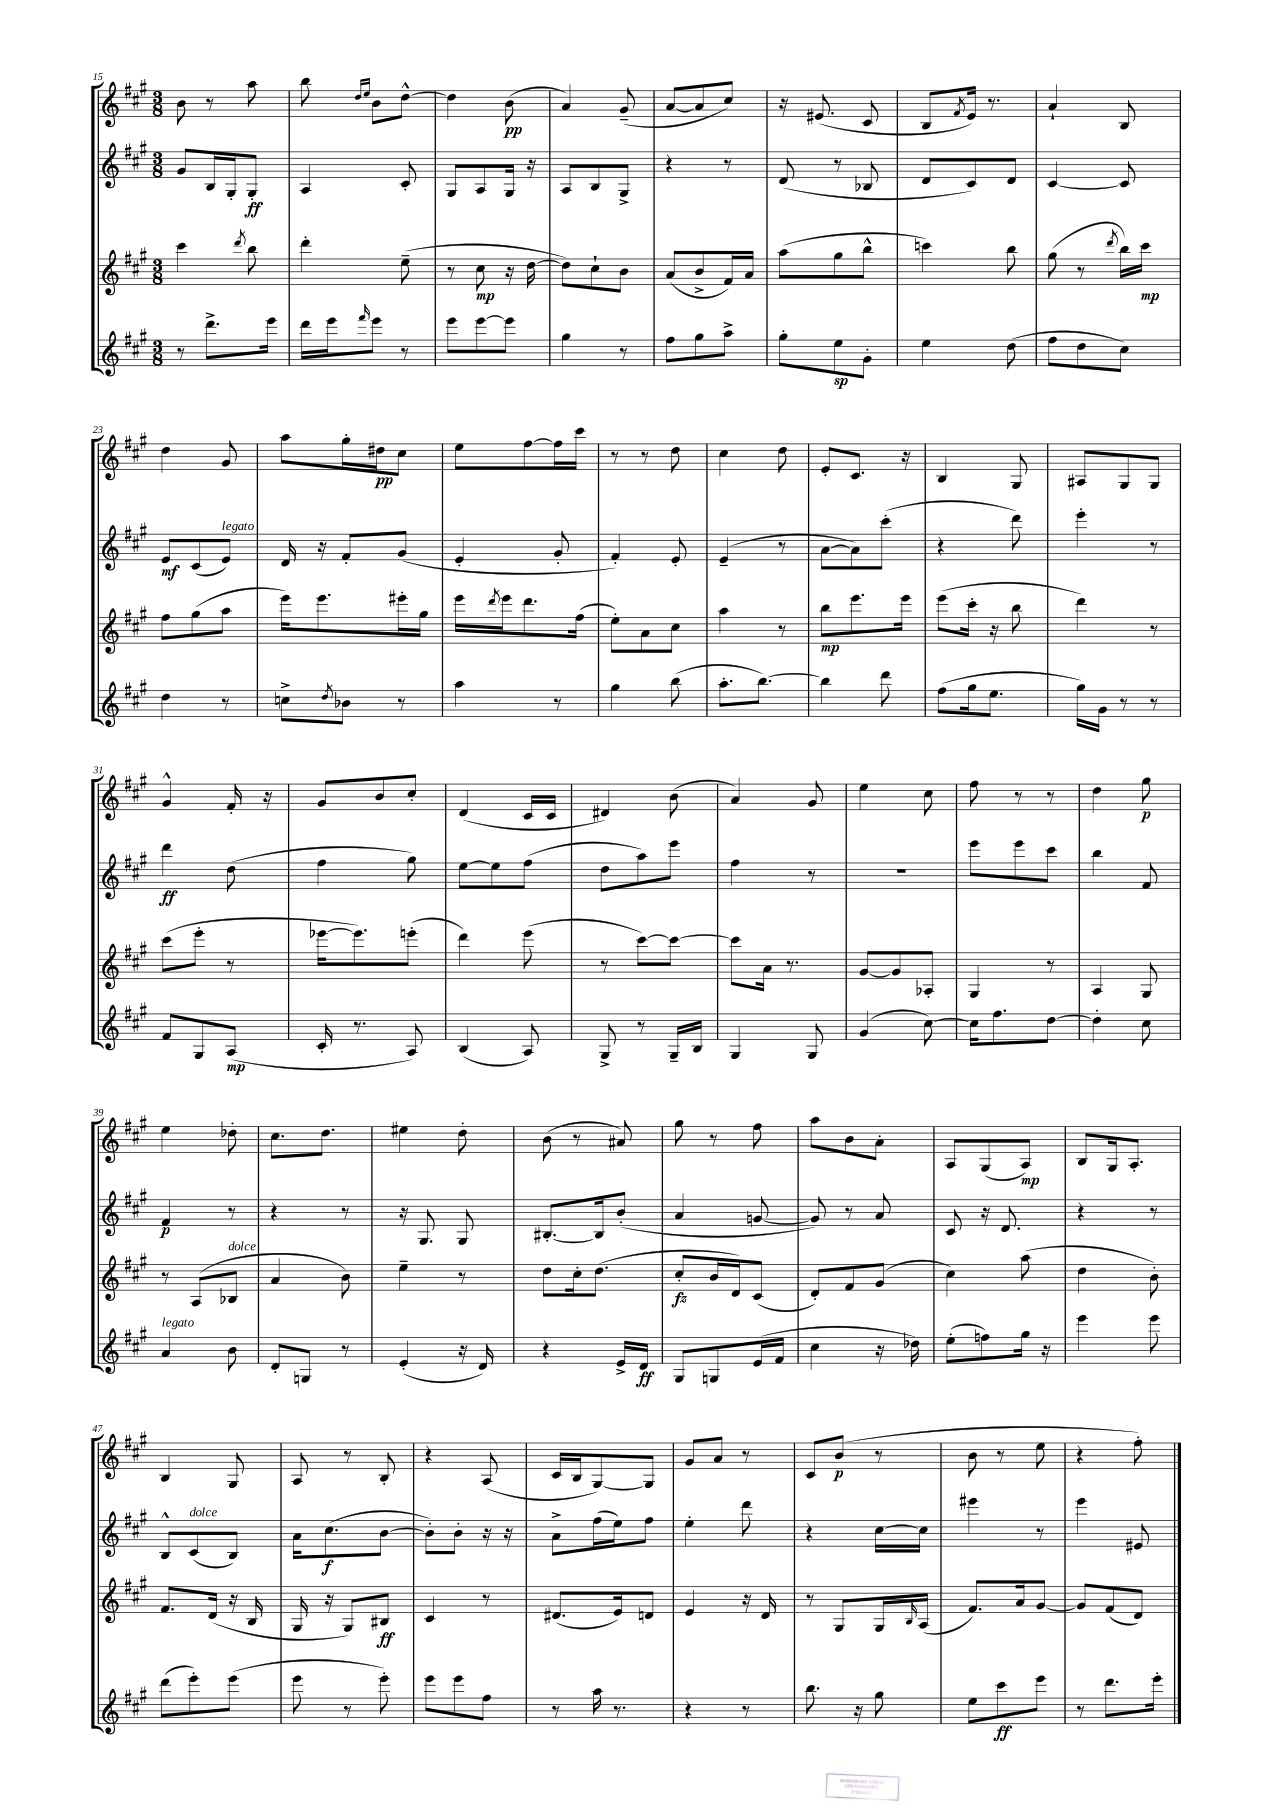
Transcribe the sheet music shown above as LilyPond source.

<<
\new StaffGroup <<
\new Staff = "s0" {
    \clef treble \key a \major \numericTimeSignature \time 3/8
    b'8 r8 a''8 |
    b''8 \grace { d''16 e''16 } b'8 d''8~-^ |
    d''4 b'8\pp( |
    a'4) gis'8--( |
    a'8~ a'8 cis''8) |
    r16 eis'8.( cis'8 |
    b8 \acciaccatura { fis'8 } e'16) r8. |
    a'4-! b8 |
    d''4 gis'8 |
    a''8 gis''16-. dis''16\pp cis''8 |
    e''8 fis''8~ fis''16 cis'''16 |
    r8 r8 d''8 |
    cis''4 d''8 |
    e'8-. cis'8. r16 |
    b4 gis8 |
    ais8 gis8 gis8 |
    gis'4-^ fis'16-. r16 |
    gis'8 b'8 cis''8-. |
    d'4( cis'16 cis'16 |
    dis'4) b'8( |
    a'4) gis'8 |
    e''4 cis''8 |
    fis''8 r8 r8 |
    d''4 gis''8\p |
    e''4 des''8-. |
    cis''8. d''8. |
    eis''4 d''8-. |
    b'8( r8 ais'8) |
    gis''8 r8 fis''8 |
    a''8 b'8 a'8-. |
    a8 gis8( a8\mp) |
    b8 gis16 a8.-. |
    b4 gis8 |
    a8 r8 b8-. |
    r4 a8( |
    cis'16 b16 gis8~) gis8 |
    gis'8 a'8 r8 |
    cis'8 b'8\p( r8 |
    b'8 r8 e''8 |
    r4 fis''8-.) \bar "|." |
}
\new Staff = "s1" {
    \clef treble \key a \major \numericTimeSignature \time 3/8
    gis'8 b16 gis16-. gis8-.\ff |
    a4 cis'8-. |
    gis8 a8 gis16 r16 |
    a8 b8 gis8-> |
    r4 r8 |
    d'8( r8 bes8 |
    d'8 cis'8) d'8 |
    cis'4~ cis'8 |
    e'8\mf cis'8( e'8^\markup { \italic "legato" }) |
    d'16 r16 fis'8-. gis'8( |
    e'4-. gis'8-. |
    fis'4-.) e'8-. |
    e'4--( r8 |
    a'8~ a'8) cis'''8-.( |
    r4 d'''8) |
    e'''4-. r8 |
    d'''4\ff d''8( |
    fis''4 gis''8) |
    e''8~ e''8 fis''8( |
    d''8 a''8) e'''8 |
    fis''4 r8 |
    R4. |
    e'''8 e'''8 cis'''8 |
    b''4 fis'8 |
    fis'4\p r8 |
    r4 r8 |
    r16 gis8. gis8 |
    bis8.~-. bis16 b'8-.( |
    a'4 g'8~ |
    g'8) r8 a'8 |
    cis'8 r16 d'8. |
    r4 r8 |
    b8-^ cis'8^\markup { \italic "dolce" }( b8) |
    a'16 cis''8.\f( b'8~ |
    b'8-.) b'8-. r16 r16 |
    a'8-> fis''16( e''16) fis''8 |
    e''4-. d'''8 |
    r4 cis''16~ cis''16 |
    eis'''4 r8 |
    e'''4 eis'8 \bar "|." |
}
\new Staff = "s2" {
    \clef treble \key a \major \numericTimeSignature \time 3/8
    cis'''4 \acciaccatura { d'''8 } b''8 |
    d'''4-. e''8--( |
    r8 cis''8\mp r16 d''16~ |
    d''8) cis''8-! b'8 |
    a'8( b'8-> fis'16) a'16 |
    a''8( gis''8 b''8-^ |
    c'''4) b''8 |
    gis''8( r8 \acciaccatura { d'''8 } b''16) cis'''16\mp |
    fis''8 gis''8( a''8 |
    e'''16) e'''8. eis'''16-. gis''16 |
    e'''16 \acciaccatura { d'''8 } e'''16 d'''8. fis''16( |
    e''8-.) a'8 cis''8 |
    a''4 r8 |
    b''8\mp e'''8. e'''16 |
    e'''8( cis'''16-. r16 b''8 |
    d'''4) r8 |
    cis'''8( e'''8-. r8 |
    ees'''16~ ees'''8.) e'''8-.( |
    d'''4) e'''8( |
    r8 cis'''8~) cis'''8~ |
    cis'''8 a'16 r8. |
    gis'8~ gis'8 aes8-. |
    gis4 r8 |
    a4 gis8 |
    r8 a8( bes8^\markup { \italic "dolce" } |
    a'4 b'8) |
    e''4-- r8 |
    d''8 cis''16-. d''8.( |
    cis''8-.\fz b'16 d'16) cis'8( |
    d'8-.) fis'8 gis'8( |
    cis''4) a''8( |
    d''4 b'8-.) |
    fis'8. d'16( r16 b16 |
    gis16 r16 gis8) bis8\ff |
    cis'4 r8 |
    dis'8.( e'16) d'8 |
    e'4 r16 d'16 |
    r8 gis8 gis16 \grace { b16 } a16( |
    fis'8.) a'16 gis'8~ |
    gis'8 fis'8( d'8) \bar "|." |
}
\new Staff = "s3" {
    \clef treble \key a \major \numericTimeSignature \time 3/8
    r8 d'''8.-> e'''16 |
    d'''16 e'''16 \grace { fis'''16 } e'''8 r8 |
    e'''8 e'''8~ e'''8 |
    gis''4 r8 |
    fis''8 gis''8 a''8-> |
    gis''8-. e''8\sp gis'8-. |
    e''4 d''8( |
    fis''8 d''8 cis''8) |
    d''4 r8 |
    c''8-> \acciaccatura { d''8 } bes'8 r8 |
    a''4 r8 |
    gis''4 b''8( |
    a''8.-. b''8.~) |
    b''4 d'''8 |
    fis''8( gis''16 e''8. |
    gis''16) gis'16 r8 r8 |
    fis'8 gis8 a8\mp( |
    cis'16-. r8. a8) |
    b4( a8) |
    gis8-> r8 gis16-- b16 |
    gis4 gis8 |
    gis'4( cis''8~) |
    cis''16 fis''8. d''8~ |
    d''4-. cis''8 |
    a'4^\markup { \italic "legato" } b'8 |
    d'8-. g8 r8 |
    e'4-.( r16 d'16) |
    r4 e'16-> d'16\ff |
    gis8 g8 e'16( fis'16 |
    cis''4 r16 des''16) |
    e''8-.( f''8) gis''16 r16 |
    e'''4 e'''8 |
    d'''8( e'''8-.) e'''8( |
    e'''8 r8 e'''8-.) |
    e'''8 e'''8 fis''8 |
    r8 a''16 r8. |
    r4 r8 |
    b''8. r16 gis''8 |
    e''8 cis'''8\ff e'''8 |
    r8 d'''8. e'''16-. \bar "|." |
}
>>
>>
\layout { \context { \Score currentBarNumber = #15 } }
